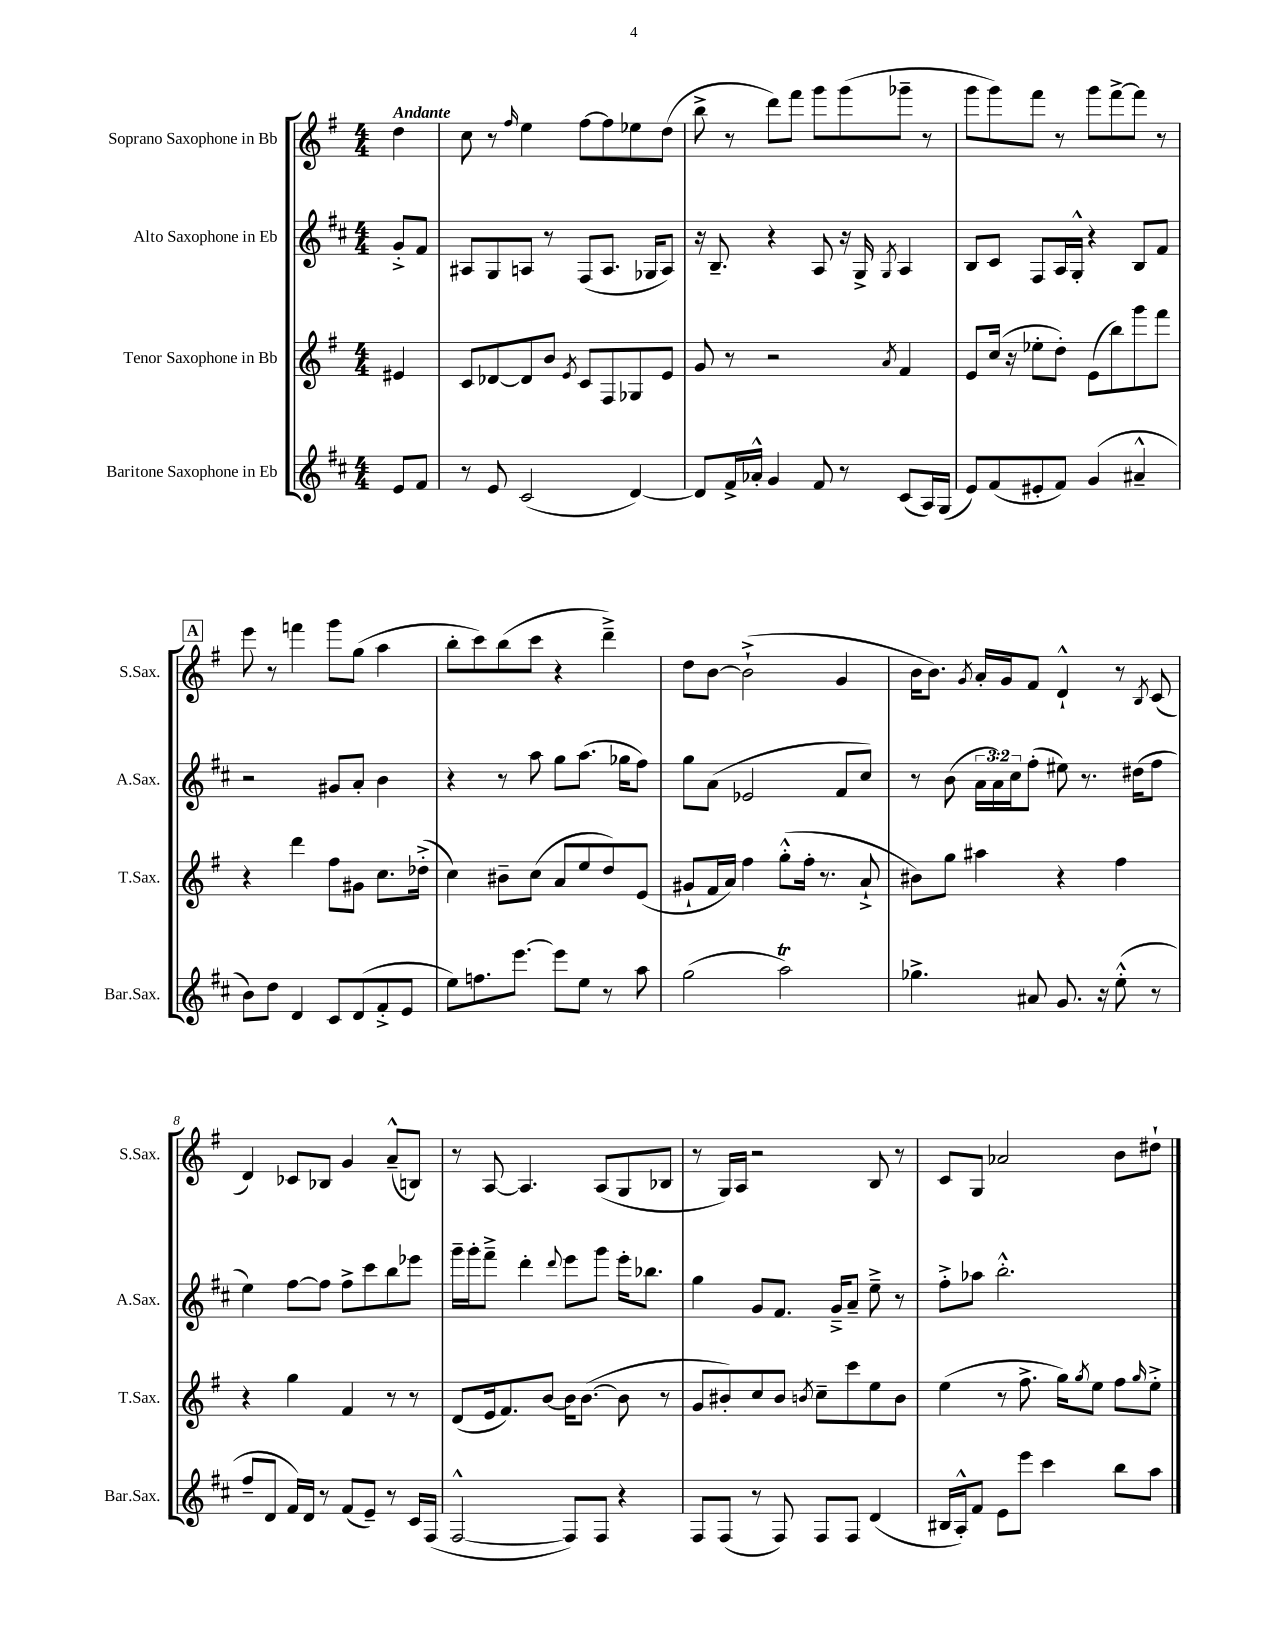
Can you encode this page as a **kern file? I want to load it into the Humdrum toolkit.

**kern	**kern	**kern	**kern
*part4	*part3	*part2	*part1
*staff4	*staff3	*staff2	*staff1
*I"Baritone Saxophone in Eb	*I"Tenor Saxophone in Bb	*I"Alto Saxophone in Eb	*I"Soprano Saxophone in Bb
*I'Bar.Sax.	*I'T.Sax.	*I'A.Sax.	*I'S.Sax.
*clefG2	*clefG2	*clefG2	*clefG2
*k[f#c#]	*k[f#]	*k[f#c#]	*k[f#]
*M4/4	*M4/4	*M4/4	*M4/4
=	=	=	=
!	!	!	!LO:TX:a:B:t=Andante
8e/L	4e#X/	8g'^/L	4dd\
8f#/J	.	8f#/J	.
=1	=1	=1	=1
8r	8c/L	8A#X/L	8cc\
8e/	[8d-X/	8G/	8r
.	.	.	16qqff#/
(2c#/	8d-/]	8An/J	4ee\
.	8b/J	8r	.
.	8qe/	.	.
.	8c/L	(8F#/L	[8ff#\L
.	8F#/	8.A/J	8ff#\]
[4d/)	8G-X/	.	8ee-X\
.	.	16G-X/KL	.
.	8e/J	8A/J)	(8dd\J
=2	=2	=2	=2
8d/L]	8g/	16r	8bb^\
.	.	8.B~/	.
16f#^/L	8r	.	8r
16a-X'^^/JJ	.	.	.
4g/	2r	4r	8ddd\L)
.	.	.	8fff#\J
8f#/	.	8A/	8ggg\L
8r	.	16r	(8ggg\
.	.	16G^/	.
.	8qa/	8qG/	.
(8c#/L	4f#/	4A/	8ggg-X~\J
16A/L)	.	.	8r
(16G/JJ	.	.	.
=3	=3	=3	=3
8e/L)	8e/L	8B/L	8ggg\L
(8f#/	(16cc/Jk	8c#/J	8ggg\)
.	16r	.	.
8e#X'/	8ee-X'\L	8F#/L	8fff#\J
8f#/J)	8dd'\J)	16A/L	8r
.	.	16G'^^/JJ	.
(4g/	(8e\L	4r	8ggg\L
.	8bb\)	.	[8fff#^\
4a#X~^^/	8ggg\	8B/L	8fff#\J]
.	8fff#\J	8f#/J	8r
!!LO:LB:g=z
!!LO:REH:place=s1:t=A
=4	=4	=4	=4
8b\L)	4r	2r	8eee\
8dd\J	.	.	8r
4d/	4ddd\	.	4fffn\
8c#/L	8ff#\L	8g#X/L	8ggg\L
(8d/	8g#X\J	8a'/J	(8gg\J
8f#'^/	8.cc\L	4b\	4aa\
8e/J	.	.	.
.	(16dd-X'^\Jk	.	.
=5	=5	=5	=5
8ee\L)	4cc\)	4r	8bb'\L
8.ffn\	.	.	8ccc\)
.	8b#X~\L	8r	(8bb\
[8.eee\J	.	.	.
.	(8cc\J	8aa\	8ccc\J
8eee\L]	8a/L	8gg\L	4r
8ee\J	8ee/	(8.aa\J	.
8r	8dd/)	.	4ddd~^\)
.	.	16gg-X\KL	.
8aa\	(8e/J	8ff#\J)	.
=6	=6	=6	=6
(2gg\	8g#X`/L	8gg\L	8dd\L
.	16f#/L	(8a\J	[8b\J
.	16a/JJ)	.	.
.	4ff#\	2e-X/	(2b`^\]
2aaT\)	(8gg'^^\L	.	.
.	16ff#'\Jk	.	.
.	8.r	.	.
.	.	8f#/L	4g/
.	8a`^/	8cc#/J)	.
=7	=7	=7	=7
4.gg-X^\	8b#X\L)	8r	16b\KL
.	.	.	8.b\J)
.	8gg\J	(8b\	.
.	.	.	8qg/
.	4aa#X\	24a\LL	16a'/LL
.	.	24a\)	.
.	.	.	16g/J
.	.	24cc#\J	.
8a#X/	.	(8ff#'\J	8f#/J
8.g/	4r	8ee#X\)	4d`^^/
.	.	8.r	.
16r	.	.	.
(8ee'^^\	4ff#\	.	8r
.	.	(16dd#X\KL	.
.	.	.	8qB/
8r	.	8ff#\J	(8c/
!!LO:LB:g=z
=8	=8	=8	=8
8ff#~/L	4r	4ee\)	4d/)
8d/J	.	.	.
16f#/LL)	4gg\	[8ff#\L	8c-X/L
16d/JJ	.	.	.
8r	.	8ff#\J]	8B-X/J
(8f#/L	4f#/	8ff#^\L	4g/
8e~/J)	.	8ccc#\	.
8r	8r	8bb\	(8a~^^/L
16c#/LL	8r	8eee-X\J	8Bn/J)
(16F#/JJ	.	.	.
=9	=9	=9	=9
[2F#^^/	(8d/L	16ggg~\LL	8r
.	.	16ggg'\J	.
.	16e/k	8fff#~^\J	[8A/
.	8.f#/)	.	.
.	.	4ddd'\	4.A/]
.	[8b/J	.	.
.	.	8qqddd/	.
8F#/L])	16b\KL]	8eee\L	.
.	([8.b\J	.	.
8F#/J	.	8ggg\J	(8A/L
4r	8b\]	16eee'\KL	8G/
.	.	8.bb-X\J	.
.	8r	.	8B-X/J
=10	=10	=10	=10
8F#/L	8g/L	4gg\	8r
(8F#/J	8b#X'/)	.	16G/LL)
.	.	.	16A/JJ
8r	8cc/	8g/L	2r
8F#/)	8b#/J	8.f#/J	.
.	8qbn/	.	.
8F#/L	8cc~\L	.	.
.	.	16g~^/KL	.
8F#/J	8ccc\	8a~/J	.
(4d/	8ee\	8ee~^\	8B/
.	8b\J	8r	8r
=11	=11	=11	=11
16B#X/LL	(4ee\	8ff#'^\L	8c/L
16A'^^/J)	.	.	.
8f#/J	.	8aa-X\J	8G/J
8e\L	8r	2.bb'^^\	2a-X/
8eee\J	8.ff#^\	.	.
4ccc#\	.	.	.
.	16gg\KL)	.	.
.	8qgg/	.	.
.	8ee\J	.	.
8bb\L	8ff#\L	.	8b\L
.	16qqgg/	.	.
8aa\J	8ee'^\J	.	8dd#X`\J
==	==	==	==
*-	*-	*-	*-
